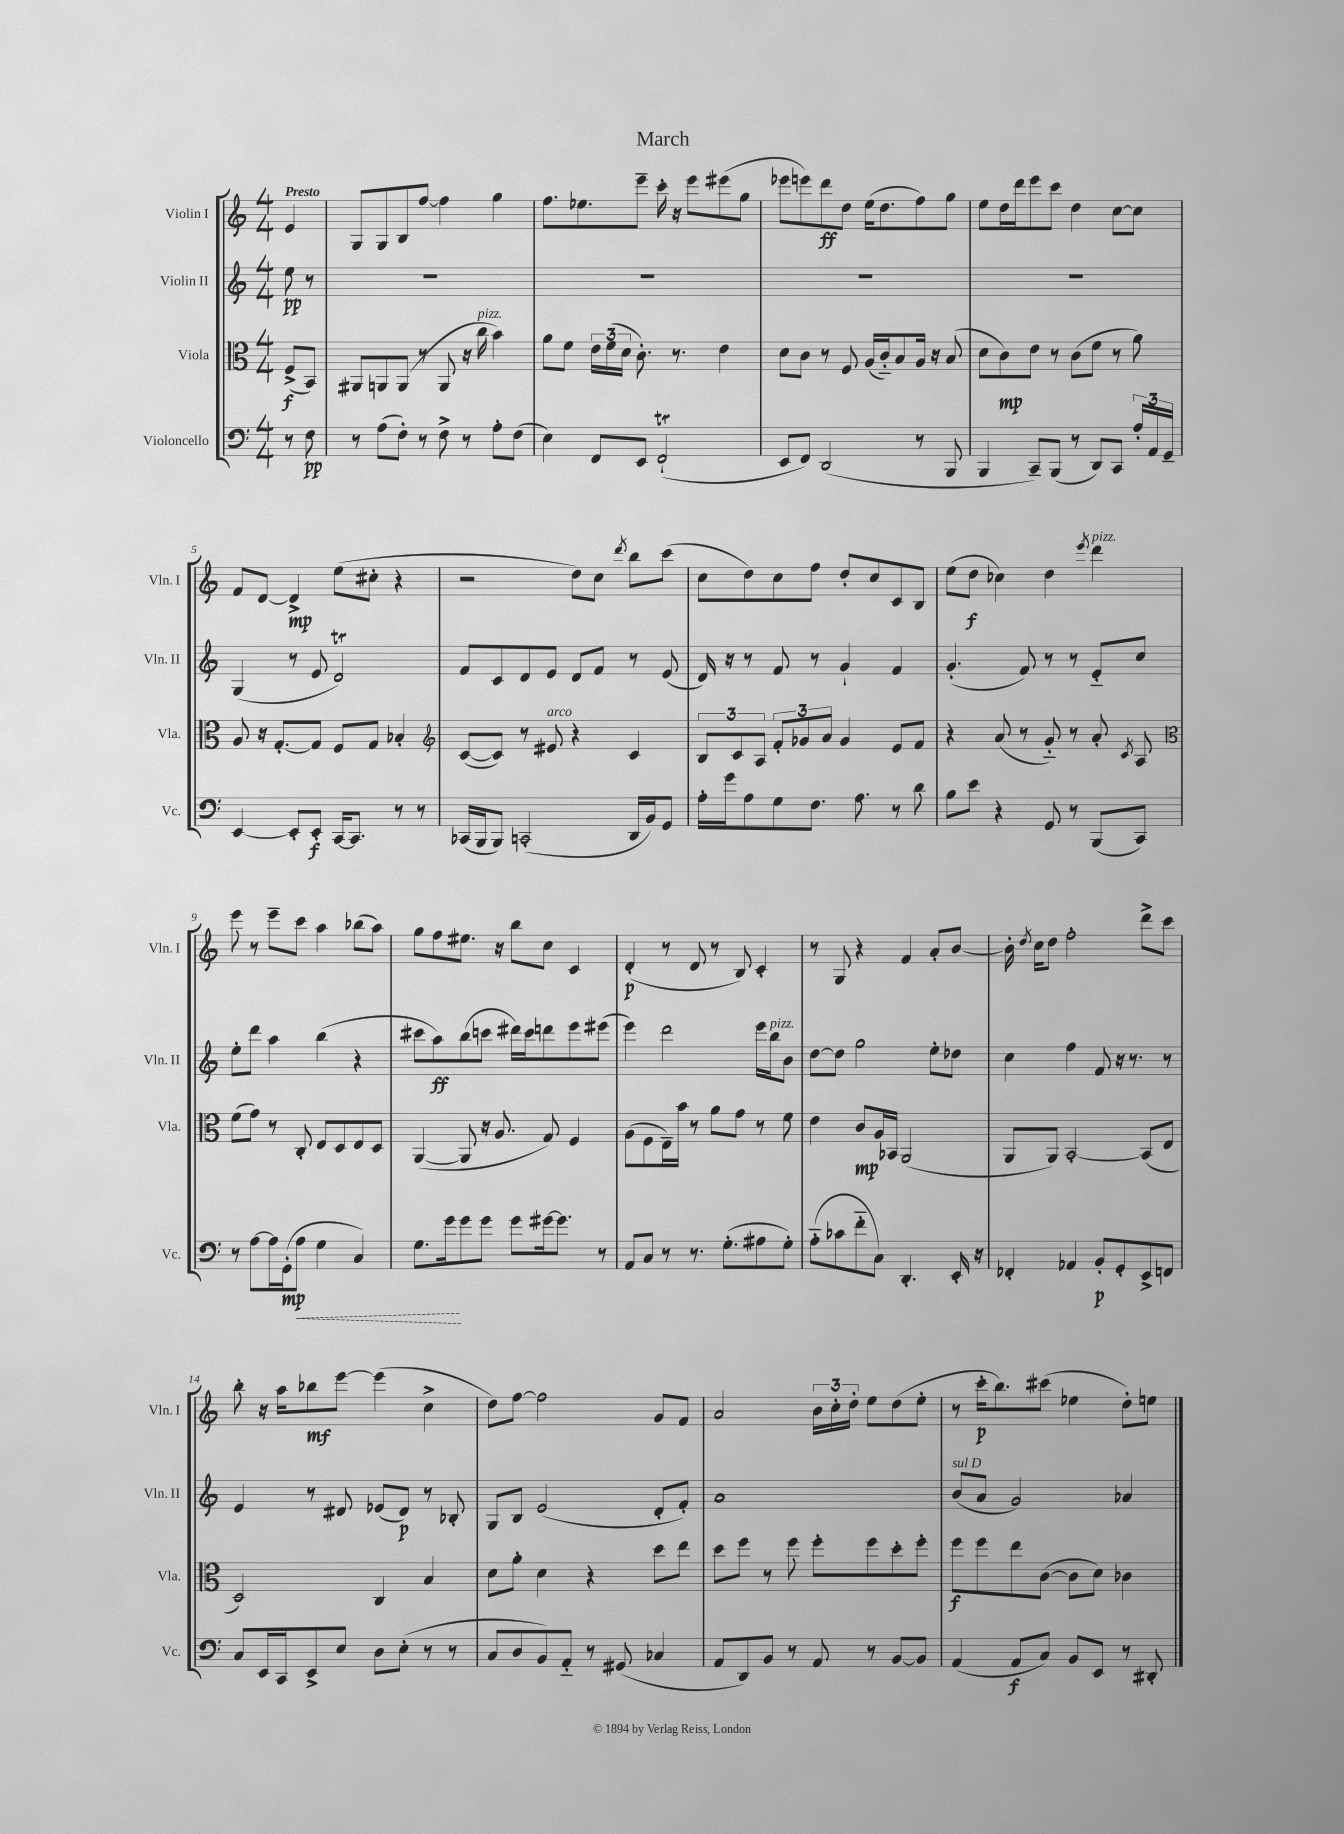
\header { title = "March" }
<<
\new StaffGroup <<
\new Staff = "s0" \with { instrumentName = "Violin I" shortInstrumentName = "Vln. I" } {
    \clef treble \key c \major \numericTimeSignature \time 4/4 \partial 4 \tempo "Presto"
    \autoBeamOff e'4 |
    g8[ g8 b8 f''8]~ f''4 g''4 |
    f''8.[ ees''8. e'''8]-- c'''16-. r16 e'''8[ eis'''8( g''8] |
    ees'''8[ e'''8) d'''8\ff d''8] e''16[( d''8. f''8) g''8] |
    e''8[ d''16 d'''16 e'''8 c'''8] d''4 c''8[~ c''8] |
    f'8[ d'8]~ d'4->\mp e''8[( cis''8]-. r4 |
    r2 d''8[) c''8] \acciaccatura { d'''8 } b''8[ c'''8]( |
    c''8[ d''8) c''8 f''8] d''8[-. c''8 c'8 b8] |
    e''8[( d''8]\f ces''4) d''4 \acciaccatura { e'''8 } d'''4^\markup { \italic "pizz." } |
    e'''8 r8 e'''8[-- c'''8] a''4 bes''8[( a''8]) |
    g''8[ f''8 eis''8.] r16 b''8[ c''8] c'4 |
    d'4-.\p( r8 d'8 r8 b8) c'4-. |
    r8 g8 r4 f'4 a'8[-. b'8]~ |
    b'16-. \acciaccatura { d''8 } c''16[ d''8] f''2-. d'''8[-> c'''8] |
    b''8-. r16 a''16[ bes''8\mf e'''8]~ e'''4( c''4-> |
    d''8[) f''8]~ f''2 g'8[ f'8] |
    a'2 \tuplet 3/2 { b'16[ c''16-. d''16]-. } e''8[ d''8( e''8]-. |
    r8 c'''16[-.\p b''8.) cis'''8]( ees''4 d''8[-.) e''8] \bar "|." |
}
\new Staff = "s1" \with { instrumentName = "Violin II" shortInstrumentName = "Vln. II" } {
    \clef treble \key c \major \numericTimeSignature \time 4/4 \partial 4
    \autoBeamOff e''8\pp r8 |
    R1 |
    R1 |
    R1 |
    R1 |
    g4( r8 e'8 d'2\trill) |
    f'8[ c'8 d'8 e'8] d'8[ f'8] r8 e'8( |
    d'16) r16 r8 f'8 r8 g'4-! f'4 |
    g'4.-.( f'8) r8 r8 e'8[-_ c''8] |
    e''8[-. d'''8] a''4 b''4( r4 |
    cis'''8[ a''8\ff) b''8( c'''8] dis'''16[) c'''16 d'''8 e'''8 eis'''8]( |
    e'''4) d'''2 e'''16[ b''16^\markup { \italic "pizz." } b'8] |
    d''8[~ d''8] g''2 e''8[-. des''8] |
    c''4 f''4 f'8 r16 r8. r8 |
    e'4 r8 dis'8 ees'8[( dis'8]\p) r8 bes8-. |
    g8[ b8] e'2( d'8[-. f'8]-.) |
    a'1 |
    b'8[^\markup { \italic "sul D" }( a'8] g'2) aes'4 \bar "|." |
}
\new Staff = "s2" \with { instrumentName = "Viola" shortInstrumentName = "Vla." } {
    \clef alto \key c \major \numericTimeSignature \time 4/4 \partial 4
    \autoBeamOff f8[->\f( b,8]) |
    ais,8[ a,8 a,8]( r8 a,8 r16 c''16^\markup { \italic "pizz." } b'4) |
    a'8[ f'8] \tuplet 3/2 { e'16[ f'16( d'16] } c'8.-.) r8. e'4 |
    d'8[ c'8] r8 f8 a16[( c'16-_) b8 a16] r16 b8( |
    d'8[ c'8\mp) e'8] r8 c'8[( f'8] r8 a'8) |
    a8 r16 g8.[~-. g8] f8[ g8] bes4-. |
    \clef treble c'8[~( c'8]) r8 eis'8^\markup { \italic "arco" } r4 c'4 |
    \tuplet 3/2 { b8[ c'8 a8] } \tuplet 3/2 { f'8[-. ges'8 a'8] } ges'4 e'8[ f'8] |
    r4 a'8( r8 g'8-_) r8 a'8-. \acciaccatura { c'8 } a8 |
    \clef alto f'8[( g'8]) r8 c8-. e8[ d8 e8 d8] |
    a,4~( a,8 r16 a8. g8) f4 |
    a8[( f8 e16--) b'16] r8 a'8[ g'8] r8 f'8 |
    e'4 c'8[\mp a16 bes,16] a,2( |
    a,8[ a,8]) b,2~-. b,8[( e8] |
    d2) c4 b4 |
    d'8[ a'8]-. d'4 r4 d''8[ e''8] |
    d''8[ f''8] r8 f''8 f''8[-. f''8 d''8-. f''8]-. |
    f''8[\f f''8 e''8 c'8]~( c'8[ d'8]) ces'4 \bar "|." |
}
\new Staff = "s3" \with { instrumentName = "Violoncello" shortInstrumentName = "Vc." } {
    \clef bass \key c \major \numericTimeSignature \time 4/4 \partial 4
    \autoBeamOff r8 f8\pp |
    r8 a8[( f8]-.) r8 f8-> r8 a8[-. f8]( |
    e4) f,8[ e,8] f,2-!\trill( |
    e,8[ f,8]) d,2( r8 b,,8 |
    b,,4 c,8[--) b,,8]( r8 d,8[) c,8] \tuplet 3/2 { a16[-. a,16 g,16]-- } |
    e,4~ e,8[-. e,8]-.\f c,16[~ c,8.] r8 r8 |
    ces,16[( b,,16 b,,8]) c,2-.( d,16[ b,16) g,8] |
    a16[-. g'16 a8 g8 f8.] a8. r8 d'8 |
    b8[ e'8] r4 g,8 r8 b,,8[( c,8]) |
    r8 a8[~ a16 g,16-.\mp( \once \override Hairpin.style = #'dashed-line a8]\< g4 c4) |
    g8.[ g'16\! g'8 g'8] g'8[ gis'16~ gis'8.] r8 |
    a,8[ c8] r8 r8. g8.[-.( ais8 g8]-.) |
    a8[-_( ces'8 f'8-_ c8]) d,4.-. e,16-. r16 |
    fes,4-. aes,4 b,8[-.\p g,8-. e,8-> f,8] |
    c8[ e,16 c,16 e,8-> e8] d8[ e8]-.( r8 r8 |
    c8[ d8 b,8) a,8]-_ r8 gis,8( ces4 |
    a,8[ d,8) b,8] r8 a,8 r8 b,8[~ b,8] |
    a,4( a,8[\f c8]) b,8[ e,8] r8 dis,8-. \bar "|." |
}
>>
>>
